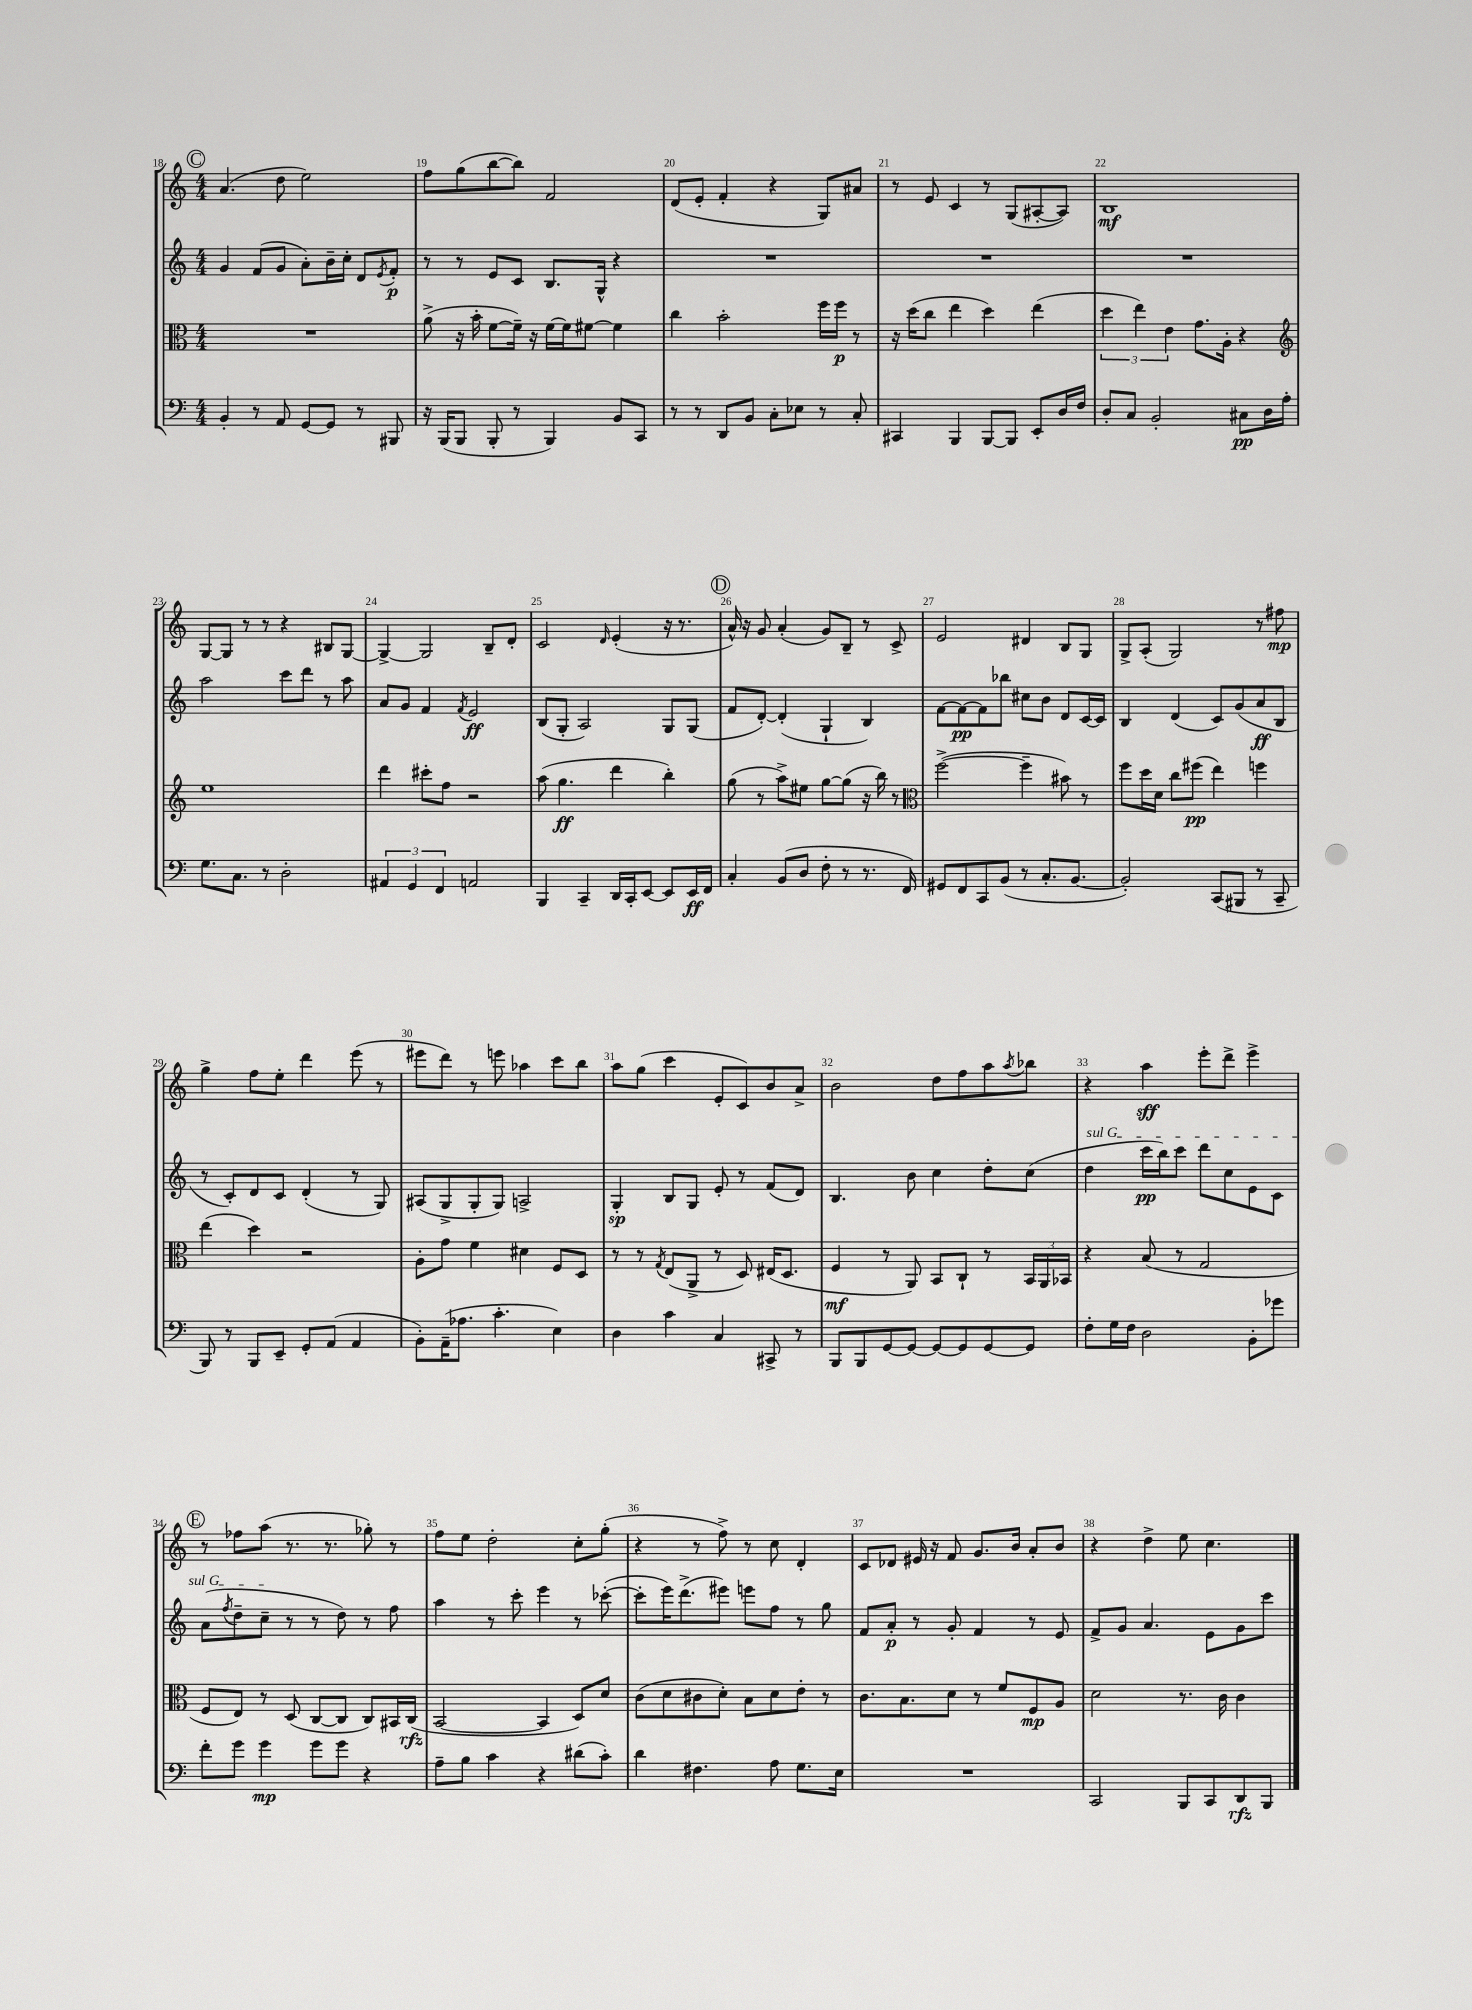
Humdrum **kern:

**kern	**kern	**kern	**kern
*staff4	*staff3	*staff2	*staff1
*clefF4	*clefC3	*clefG2	*clefG2
*k[]	*k[]	*k[]	*k[]
*M4/4	*M4/4	*M4/4	*M4/4
4BB'/	1r	4g/	(4.a/
8r	.	(8f/L	.
8AA/	.	8g/J	8dd\
[8GG/L	.	8a'\L)	2ee\)
8GG/]J	.	16b~\L	.
.	.	16cc'\JJ	.
8r	.	8d/L	.
.	.	8qe/	.
8BBB#/	.	8f'/J	.
=	=	=	=
16r	(8a^\	8r	8ff\L
(16BBB/LK	.	.	.
8BBB/J	16r	8r	(8gg\
.	16b'\	.	.
8BBB'/	[8f\L	8e/L	[8bb\
8r	16f~\]Jk)	8c/J	8bb\]J)
.	16r	.	.
4BBB/)	[16f\LL	8.B/L	2f/
.	16f\]J	.	.
.	[8f#\J	.	.
.	.	16G^^/Jk	.
8BB/L	4f#\]	4r	.
8CC/J	.	.	.
=	=	=	=
8r	4cc\	1r	(8d/L
8r	.	.	8e'/J
8DD/L	2b'\	.	4f'/
8BB/J	.	.	.
8C'\L	.	.	4r
8E-\J	.	.	.
8r	16ff\LL	.	8G/L)
.	16ff\JJ	.	.
8C'/	8r	.	8a#/J
=	=	=	=
4CC#/	16r	1r	8r
.	(16dd\LK	.	.
.	8cc\J	.	8e/
4BBB/	4ee\	.	4c/
[8BBB/L	4dd\)	.	8r
8BBB/]J	.	.	(8G/L
8EE'/L	(4ee\	.	[8A#'/
16D/L	.	.	8A#/]J)
16F/JJ	.	.	.
=	=	=	=
8D'/L	6dd\	1r	1B
8C/J	.	.	.
.	6ee\)	.	.
2BB'/	.	.	.
.	6e\	.	.
.	8.g\L	.	.
.	16A'\Jk	.	.
8C#\L	4r	.	.
16D\L	.	.	.
16A'\JJ	.	.	.
=	=	=	=
*	*clefG2	*	*
8.G\L	1ee	2aa\	[8G/L
.	.	.	8G/]J
8.C\J	.	.	.
.	.	.	8r
8r	.	.	8r
2D'\	.	8ccc\L	4r
.	.	8ddd\J	.
.	.	8r	8B#/L
.	.	8aa\	[8G/J
=	=	=	=
6AA#/	4ddd\	8a/L	4G^/_
.	.	8g/J	.
6GG/	.	.	.
.	8ccc#'\L	4f/	2G/]
6FF/	.	.	.
.	8ff\J	.	.
.	.	8qf/	.
2AA/	2r	2e/	.
.	.	.	8B~/L
.	.	.	8d'/J
=	=	=	=
4BBB/	(8aa\	(8B/L	2c/
.	4.gg\	8G'/J	.
4CC~/	.	2A/)	.
.	.	.	16qqd/
16DD/LL	4ddd\	.	(4e'/
16CC'/J	.	.	.
[8EE/J	.	.	.
8EE/]L	4bb'\)	8G/L	16r
.	.	.	8.r
16EE/L	.	(8G/J	.
16FF/JJ	.	.	.
=	=	=	=
4C'/	(8gg\	8f/L	16a^^/)
.	.	.	16r
.	8r	[8d'/J)	8g/
(8BB/L	8aa^\L)	(4d'/]	(4a'/
8D/J	8ee#\J	.	.
8F'\	[8gg\L	4G`/	8g/L)
8r	(8gg\]J	.	8B~/J
8.r	16r	4B/)	8r
.	16bb\)	.	.
.	8r	.	8c^/
16FF/)	.	.	.
=	=	=	=
*	*clefC3	*	*
8GG#/L	([2ff^\	[8f\L	2e/
8FF/	.	8f\_	.
8CC/	.	8f\]	.
(8BB/J	.	8bb-\J	.
8r	4ff~\]	8cc#\L	4d#/
8.C'/L	.	8b\J	.
.	8b#\)	8d/L	8B/L
[8.BB/J	.	.	.
.	8r	[16c/L	8G/J
.	.	16c/]JJ	.
=	=	=	=
2BB'/])	8ff\L	4B/	8G^/L
.	16dd\L	.	(8A'/J
.	16d\JJ	.	.
.	8cc\L	(4d/	2G/)
.	(8ff#\J	.	.
(8CC/L	4ee\)	8c/L)	.
8BBB#/J	.	(8g/	.
8r	4ff\	8a/	8r
8CC~/	.	8B/J	8ff#\
=	=	=	=
8BBB/)	(4ee\	8r	4gg^\
8r	.	8c'/L)	.
8BBB/L	4dd\)	8d/	8ff\L
8EE~/J	.	8c/J	8ee'\J
8GG'/L	2r	(4d'/	4ddd\
(8AA/J	.	.	.
4AA/	.	8r	(8eee\
.	.	8G/)	8r
=	=	=	=
8BB'\L)	8A'\L	(8A#/L	8eee#\L
(16AA~\K	8g\J	8G^/	8ddd\J)
8.A-\J	.	.	.
.	4f\	8G'/	8r
4.c'\	.	8G/J)	8eee\
.	4d#\	2A^/	4aa-\
4E\)	8F/L	.	8ccc\L
.	8D/J	.	8bb\J
=	=	=	=
4D\	8r	4G'/	8aa\L
.	8r	.	(8gg\J
.	8qG/	.	.
4c\	(8E/L	8B/L	4ccc\
.	8AA^/J	8G/J	.
4C/	8r	8e'/	8e'/L
.	8D/)	8r	8c/)
8CC#^/	(16E#/LK	(8f/L	8b/
.	8.D/J	.	.
8r	.	8d/J)	8a^/J
=	=	=	=
8BBB/L	4F/	4.B/	2b\
8BBB/	.	.	.
[8GG/	8r	.	.
8GG/_J	8AA/)	8b\	.
8GG/_L	8BB/L	4cc\	8dd\L
8GG/]	8C`/J	.	8ff\
[8GG/	8r	8dd'\L	8aa\
.	.	.	8qaa/
8GG/]J	24BB/LL	(8cc\J	8bb-\J
.	24AA/	.	.
.	24BB-/JJ	.	.
=	=	=	=
8F'\L	4r	4dd\	4r
16G\L	.	.	.
16F\JJ	.	.	.
2D\	(8B/	16ccc\LL	4aa\
.	.	16bb\J)	.
.	8r	8ccc\J	.
.	2G/	8ddd\L	8eee'\L
.	.	8cc\	8ddd^\J
8BB'\L	.	8e\	4eee^\
8g-\J	.	8c\J	.
=	=	=	=
8f'\L	8F/L	(8a\L	8r
.	.	8qff/	.
8g\J	8E/J)	8dd~\	8ff-\L
4g\	8r	8cc~\J	(8aa\J
.	(8D/	8r	8.r
8g\L	[8C/L	8r	.
.	.	.	8.r
8g\J	8C/]J	8dd\)	.
4r	8C/L)	8r	8gg-'\)
.	16BB#/L	8ff\	8r
.	(16C/JJ	.	.
=	=	=	=
8A~\L	[2BB/	4aa\	8ff\L
8B\J	.	.	8ee\J
4c\	.	8r	2dd'\
.	.	8ccc'\	.
4r	4BB/]	4eee\	.
(8d#\L	8D/L)	8r	8cc'\L
8c'\J)	8d/J	([8ccc-'\	(8gg'\J
=	=	=	=
4d\	(8c\L	8ccc-'\]L	4r
.	8d\	16eee\K)	.
.	.	(8.ddd^\	.
4.F#\	8c#\	.	8r
.	8d'\J)	8eee#\J)	8ff^\)
.	8B\L	8eee\L	8r
8A\	8d\	8ff\J	8cc\
8.G\L	8e'\J	8r	4d'/
.	8r	8gg\	.
16E\Jk	.	.	.
=	=	=	=
1r	8.c\L	8f/L	8c/L
.	.	8a'/J	8d-/J
.	8.B\	.	.
.	.	8r	16e#/
.	.	.	16r
.	8d\J	8g'/	8f/
.	8r	4f/	8.g/L
.	8f/L	.	.
.	.	.	16b/Jk
.	8F/	8r	8a'/L
.	8A/J	8e/	8b/J
=	=	=	=
2CC/	2d\	8f^/L	4r
.	.	8g/J	.
.	.	4.a/	4dd^\
8BBB/L	8.r	.	8ee\
8CC/	.	8e\L	4.cc\
.	16c\	.	.
8DD/	4c\	8g\	.
8BBB/J	.	8ccc\J	.
==	==	==	==
*-	*-	*-	*-
